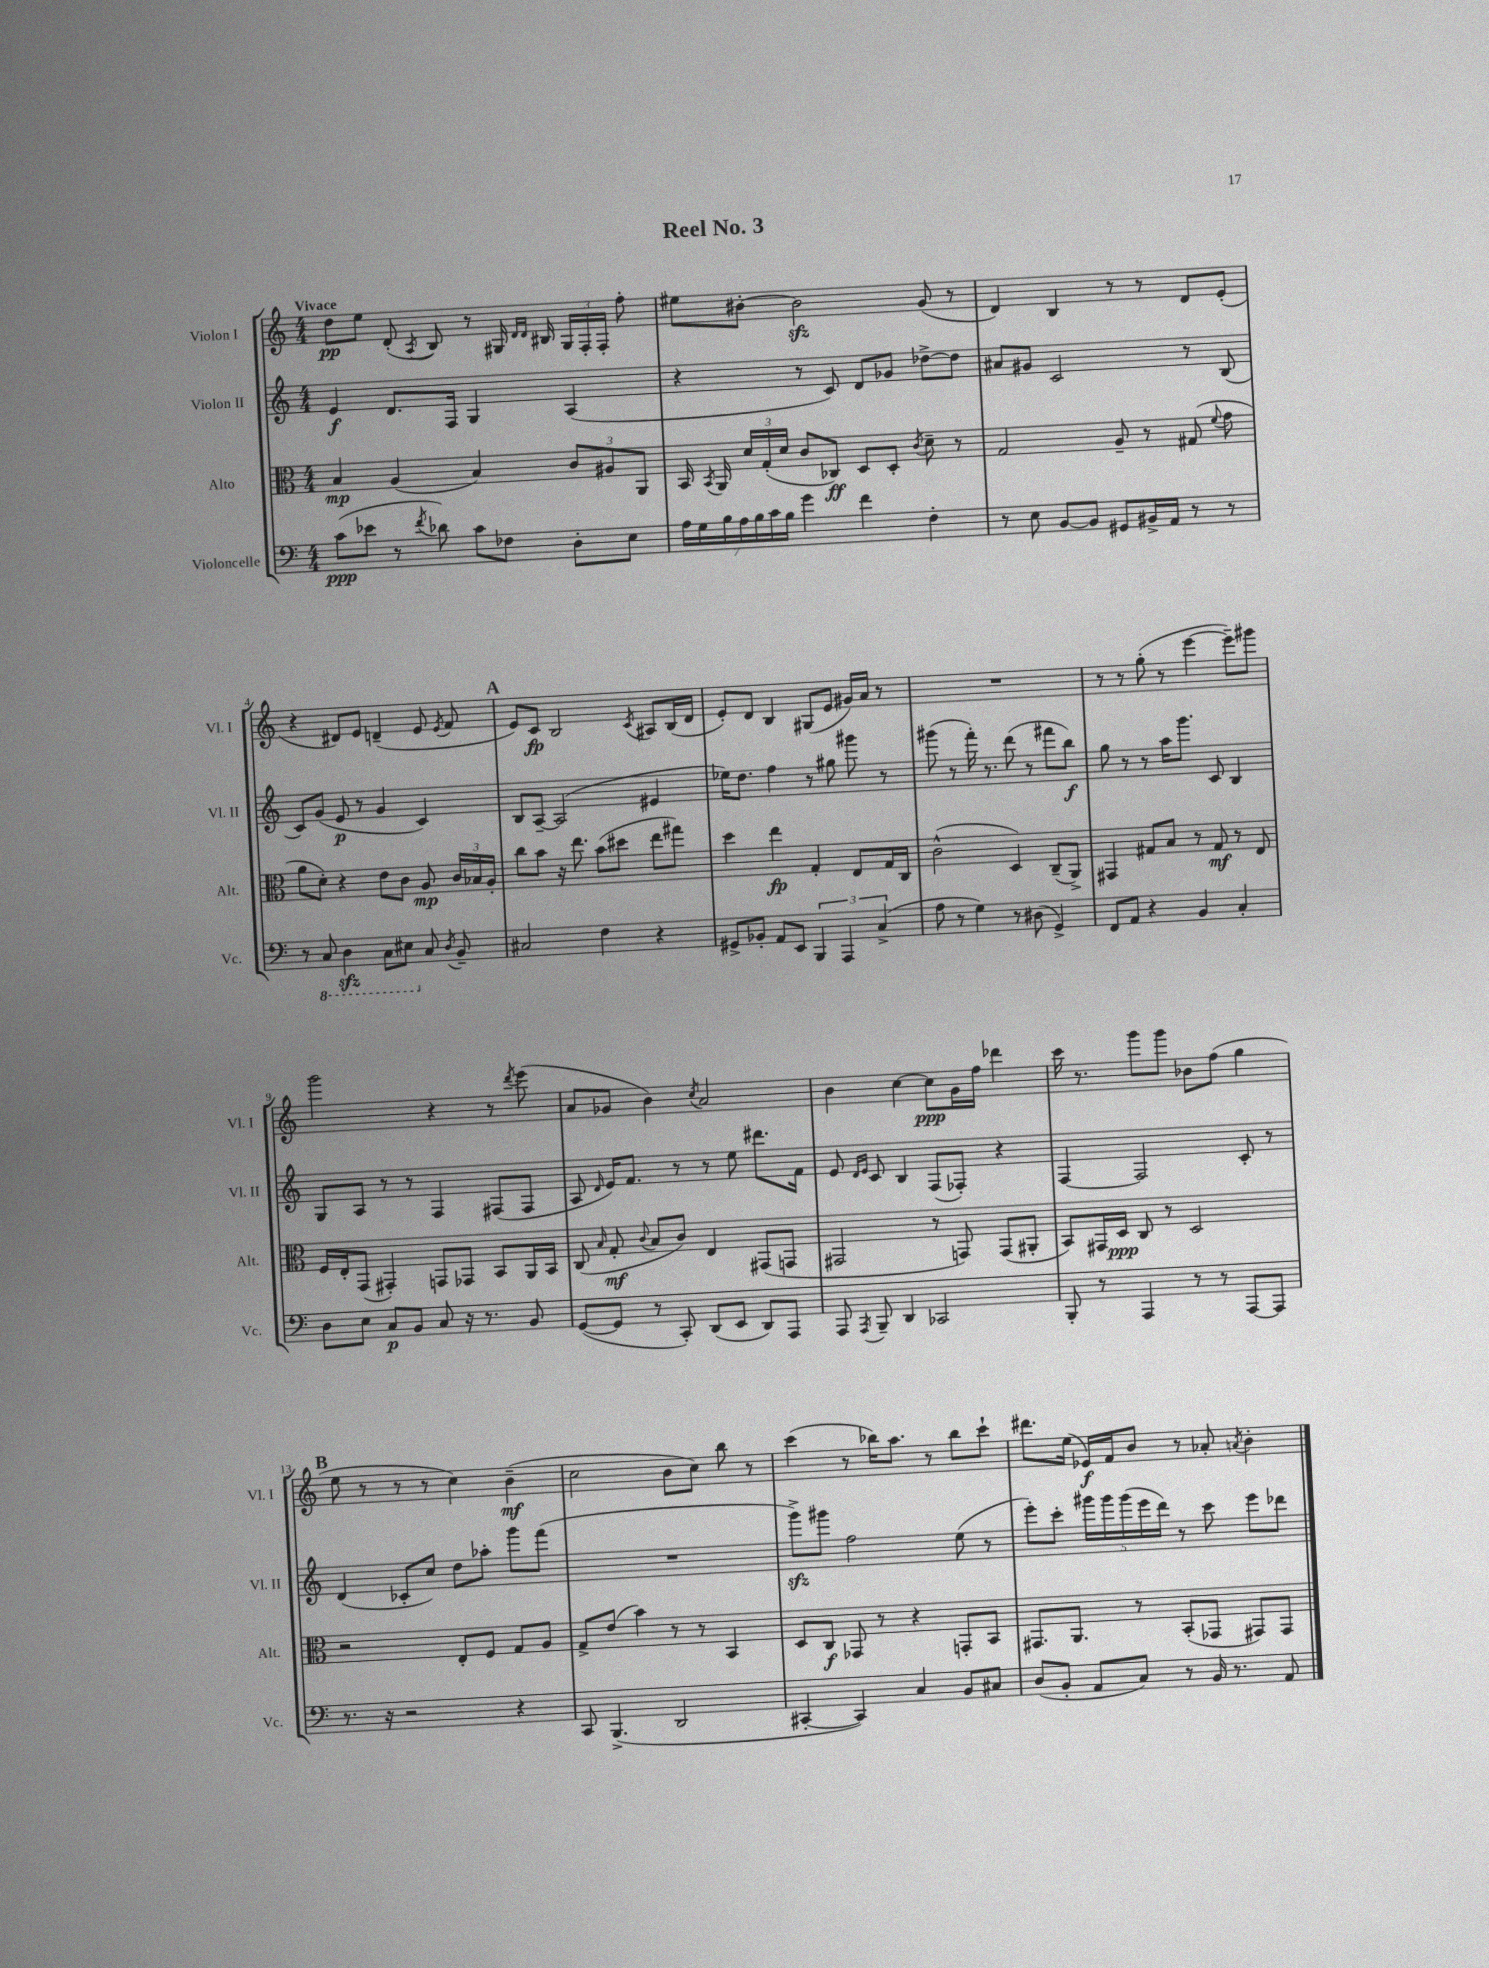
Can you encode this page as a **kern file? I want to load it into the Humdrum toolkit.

**kern	**kern	**kern	**kern
*staff4	*staff3	*staff2	*staff1
*clefF4	*clefC3	*clefG2	*clefG2
*k[]	*k[]	*k[]	*k[]
*M4/4	*M4/4	*M4/4	*M4/4
(8c	4B	4e	8dd
8e-	.	.	8ee
8r	(4A	8.d	(8d'
8qf	.	.	8qA
8d-)	.	.	8B)
.	.	16F	.
8c	4B)	4G	8r
8F-	.	.	16G#
.	.	.	16qqd
.	.	.	16qqd
.	.	.	16B#
8D'	12c	(4A	24G#
.	.	.	24F'
.	12A#	.	24F'
8E	.	.	8ff'
.	12AA	.	.
=	=	=	=
28A	16BB	4r	8ee#
28G	.	.	.
.	8qBB	.	.
.	16AA	.	.
28B	.	.	.
28A	.	.	.
.	24d	.	[8b#'
28B	.	.	.
.	(24G'	.	.
28c	.	.	.
.	24d	.	.
28B	.	.	.
4g	8c	8r	2b#]
.	8C-)	8c)	.
4f	8D	8d	.
.	8D'	8g-	.
.	8qc	.	.
4F'	8d~	[8dd-^	(8g
.	8r	8dd-]	8r
=	=	=	=
8r	2G	8a#	4d)
8E	.	8g#	.
[8BB	.	2c	4B
8BB]	.	.	.
8GG#	8A~	.	8r
16BB#^	8r	.	8r
16AA	.	.	.
8r	(8G#	8r	8d
.	8qqf	.	.
8r	8g	(8B	(8e'
=	=	=	=
8r	8a	8c)	4r
8CC	8d')	(8g	.
4DD	4r	8e	8d#)
.	.	8r	8e
8CC	8e	4g	(4d~
8EE#	8c	.	.
8C	8A	4c)	8e
8qD	.	.	8qe
8BB~	24c	.	8f
.	24B-	.	.
.	24A'	.	.
=	=	=	=
2C#	8cc	8B	8e)
.	8b	[8A~	8c
.	16r	(2A]	2B
.	8.ee	.	.
4F	(8b	.	.
.	8dd#	.	.
.	.	.	8qc
4r	8ee	4e#	8A#
.	8gg#)	.	(16B
.	.	.	16d
=	=	=	=
8GG#^	4dd	16ee-)	8e')
.	.	8.dd	.
8BB-'	.	.	8d
8AA	4ee	4ff	4B
8EE	.	.	.
6BBB	4G'	8r	(8G#
.	.	8gg#	8e
6AAA	.	.	.
.	8E	8ggg#	16g#)
.	.	.	16a
(6C^	.	.	.
.	16G	8r	8r
.	16C	.	.
=	=	=	=
8A	(2c^^	(8ggg#	1r
8r	.	8r	.
4G)	.	16fff')	.
.	.	8.r	.
8r	4D)	(8ddd	.
(8D#	.	8r	.
4GG^)	(8C~	8fff#	.
.	8AA^)	8bb)	.
=	=	=	=
8FF	4GG#	8gg	8r
8AA	.	8r	8r
4r	8G#	8r	(8gg'
.	8B	16aa	8r
.	.	8.ggg	.
4BB	8r	.	[4eee
.	8G#	8c	.
4C'	8r	4B	8eee~])
.	8E	.	8ggg#
=	=	=	=
8D	16F	8G	2ggg
.	16E'	.	.
8E	(8GG	8A	.
8C	4GG#')	8r	.
8BB	.	8r	.
8C	8GG	4F	4r
16r	8GG-	.	.
8.r	.	.	.
.	8BB	(8F#	8r
.	.	.	8qddd
8BB	16AA	8F#	(8eee
.	16BB	.	.
=	=	=	=
([8GG	(8C	8A	8a
.	16qqB	16qqd	.
8GG]	8G'	16e)	8g-
.	.	8.f	.
.	8qqc	.	.
8r	8B	.	4b)
8CC')	8c)	8r	.
.	.	.	8qcc
(8DD	4E	8r	2a
8EE	.	8ee	.
8DD)	(8GG#	8.ddd#	.
8AAA	8GG	.	.
.	.	16f	.
=	=	=	=
8AAA	2GG#	8e	4b
.	.	16qqd	.
8qAAA	.	16qqe	.
8BBB~	.	8c	.
4DD	.	4B	[4cc
2CC-	8r	(8F	8cc]
.	8GG)	8F-')	16g
.	.	.	16ff
.	(8GG	4r	4ddd-
.	8AA#'	.	.
=	=	=	=
8BBB'	8BB)	[4F	16ccc
.	.	.	8.r
8r	16GG#	.	.
.	16D	.	.
4AAA	8C	2F]	8ggg
.	8r	.	8ggg
8r	2D	.	8b-
8r	.	.	(8ff
[8AAA	.	8c'	4gg
8AAA]	.	8r	.
=	=	=	=
8.r	2r	(4d	8ee
.	.	.	8r
16r	.	.	.
2r	.	8c-'	8r
.	.	8cc)	8r
.	8E'	8dd	4cc)
.	8F	8aa-'	.
4r	8G	8ggg	(4b~
.	8A	(8fff	.
=	=	=	=
8CC	8G^	1r	2cc
(4.BBB^	(8e	.	.
.	4b)	.	.
2DD	8r	.	8b
.	8r	.	8cc)
.	4BB	.	8bb
.	.	.	8r
=	=	=	=
[4CC#'	8D	8ggg^)	(4ccc
.	8C	8ggg#	.
4CC#])	8GG-	2ff	8r
.	8r	.	16bb-)
.	.	.	8.aa
4C	4r	.	.
.	.	.	8r
8BB	8GG'	(8ee	8bb-
8C#	8BB	8r	8ccc`
=	=	=	=
(8D	8.GG#	8eee')	8.ddd#
8BB'	.	8ccc'	.
.	8.AA	.	(16ee
8AA	.	20ggg#	16e-)
.	.	20ggg#	.
.	.	.	16f
.	.	(20ggg#	.
8C)	8r	.	8b
.	.	20eee	.
.	.	20ddd)	.
8r	(8BB'	8r	8r
16BB	8GG-	8ccc	8a-'
8.r	.	.	.
.	.	.	8qa
.	8GG#)	8eee	4b'
8AA	8GG#	8ddd-	.
==	==	==	==
*-	*-	*-	*-
